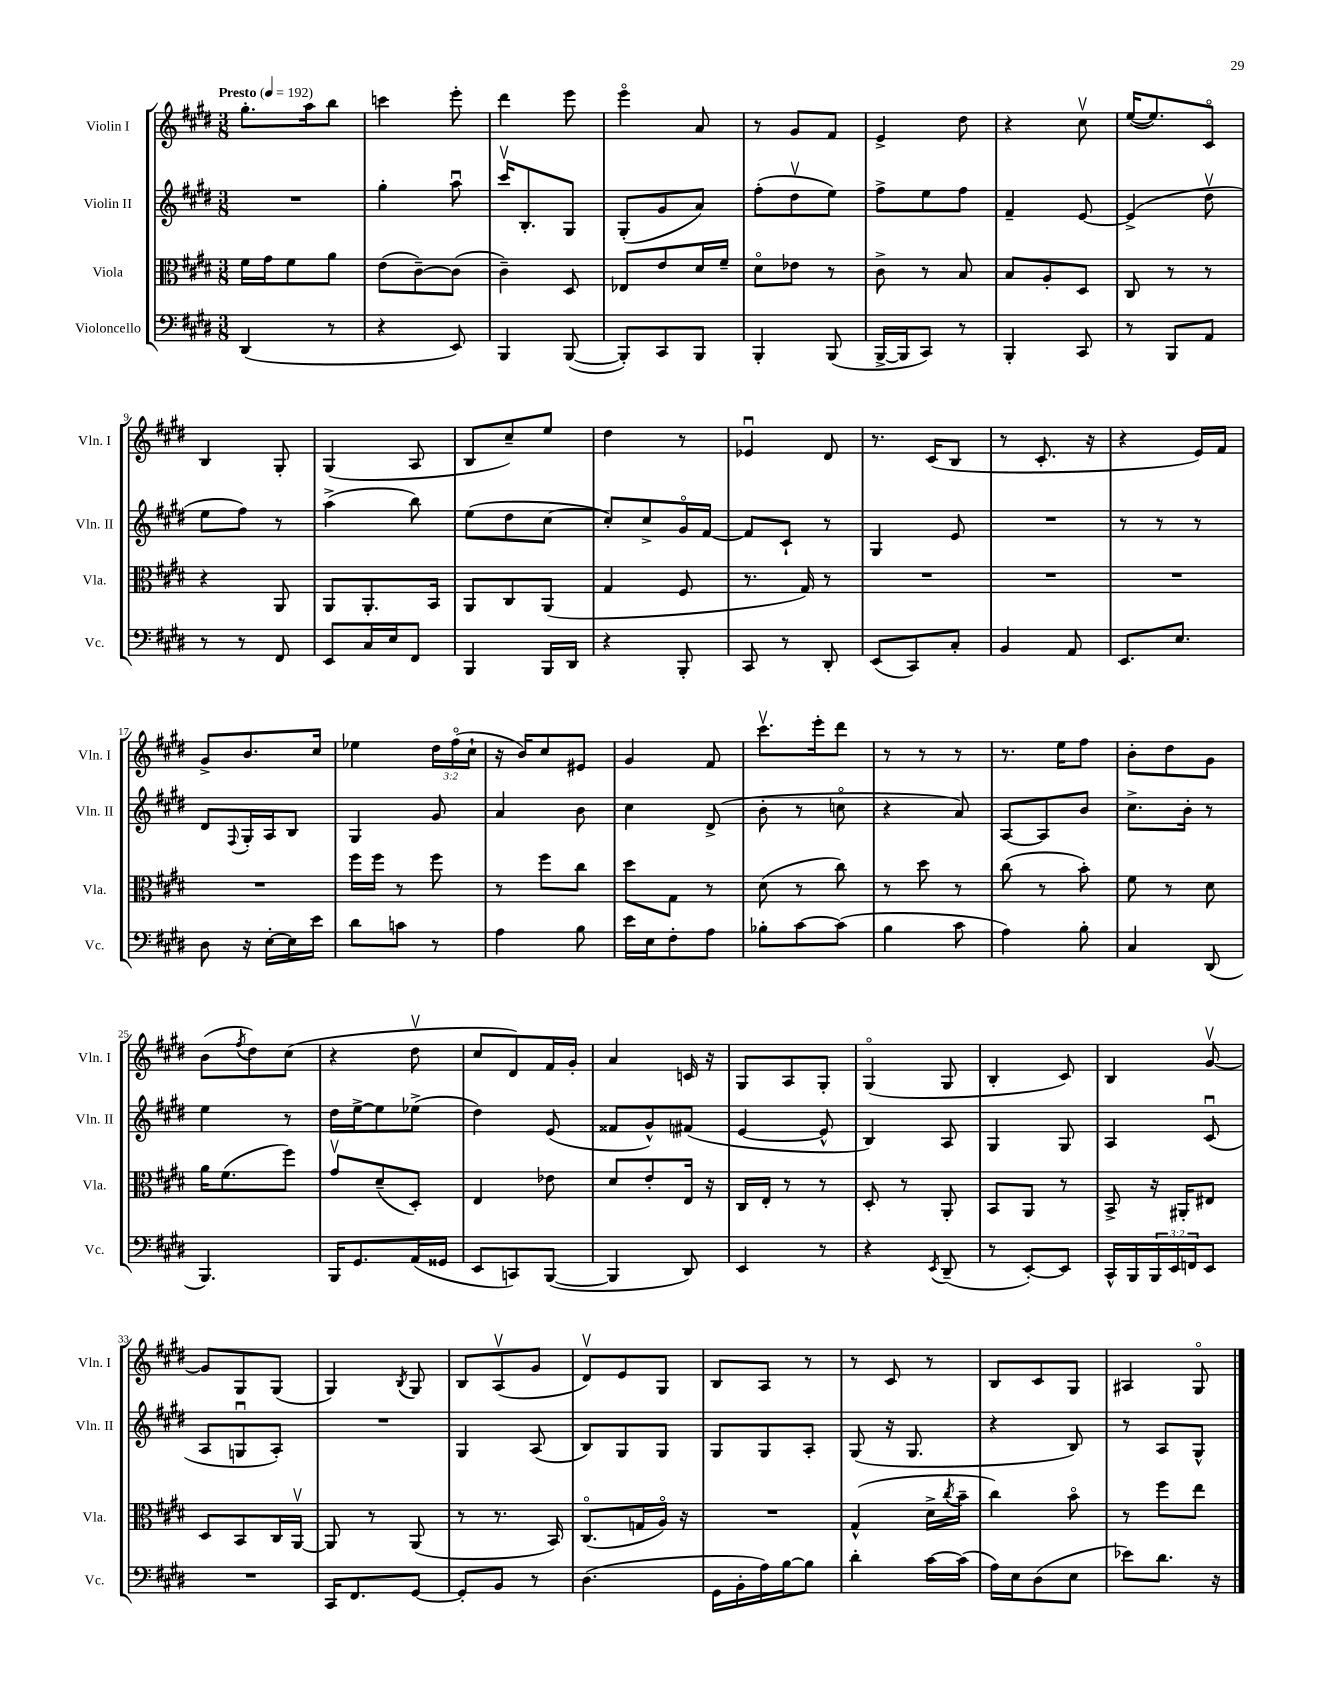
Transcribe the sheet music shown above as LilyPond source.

<<
\new StaffGroup <<
\new Staff = "s0" \with { instrumentName = "Violin I" shortInstrumentName = "Vln. I" } {
    \clef treble \key e \major \numericTimeSignature \time 3/8 \override Staff.TupletNumber.text = #tuplet-number::calc-fraction-text \tempo "Presto" 4 = 192
    gis''8.-. a''16 b''8 |
    c'''4 e'''8-. |
    dis'''4 e'''8 |
    e'''4\flageolet a'8 |
    r8 gis'8 fis'8 |
    e'4-> dis''8 |
    r4 cis''8\upbow |
    e''16~( e''8.) cis'8\flageolet |
    b4 gis8-. |
    gis4( a8 |
    b8 cis''8--) e''8 |
    dis''4 r8 |
    ees'4\downbow dis'8 |
    r8. cis'16( b8 |
    r8 cis'8.-. r16 |
    r4 e'16) fis'16 |
    gis'8-> b'8. cis''16 |
    ees''4 \tuplet 3/2 { dis''16 fis''16\flageolet( cis''16-! } |
    r16 b'16) cis''8 eis'8 |
    gis'4 fis'8 |
    cis'''8.\upbow e'''16-. dis'''8 |
    r8 r8 r8 |
    r8. e''16 fis''8 |
    b'8-. dis''8 gis'8 |
    b'8( \acciaccatura { fis''8 } dis''8) cis''8( |
    r4 dis''8\upbow |
    cis''8 dis'8) fis'16 gis'16-. |
    a'4 c'16 r16 |
    gis8 a8 gis8-. |
    gis4\flageolet( gis8 |
    b4-. cis'8) |
    b4 gis'8~\upbow |
    gis'8 gis8 gis8( |
    gis4) \acciaccatura { b8 } gis8 |
    b8 a8\upbow( gis'8 |
    dis'8\upbow) e'8 gis8 |
    b8 a8 r8 |
    r8 cis'8 r8 |
    b8 cis'8 gis8 |
    ais4 gis8\flageolet \bar "|." |
}
\new Staff = "s1" \with { instrumentName = "Violin II" shortInstrumentName = "Vln. II" } {
    \clef treble \key e \major \numericTimeSignature \time 3/8
    R4. |
    gis''4-. a''8\downbow |
    cis'''16\upbow b8.-. gis8 |
    gis8-.( gis'8 a'8) |
    fis''8-.( dis''8\upbow e''8) |
    fis''8-> e''8 fis''8 |
    fis'4-- e'8~ |
    e'4->( dis''8\upbow |
    e''8 fis''8) r8 |
    a''4->( b''8) |
    e''8( dis''8 cis''8~ |
    cis''8-.) cis''8-> gis'16\flageolet fis'16~ |
    fis'8 cis'8-! r8 |
    gis4 e'8 |
    R4. |
    r8 r8 r8 |
    dis'8 \appoggiatura { fis8 } gis16-. a16 b8 |
    gis4 gis'8 |
    a'4 b'8 |
    cis''4 dis'8->( |
    b'8-. r8 c''8\flageolet |
    r4 a'8) |
    a8~ a8 b'8 |
    cis''8.-> b'16-. r8 |
    e''4 r8 |
    dis''16 e''16~-> e''8 ees''8->( |
    dis''4) e'8( |
    fisis'8 gis'8-^) fis'8( |
    e'4~ e'8-^ |
    b4) a8 |
    gis4 gis8 |
    a4 cis'8\downbow( |
    a8 g8\downbow a8-.) |
    R4. |
    gis4 a8( |
    b8) gis8 gis8 |
    gis8 gis8 a8-. |
    gis8( r16 gis8. |
    r4 b8) |
    r8 a8 gis8-^ \bar "|." |
}
\new Staff = "s2" \with { instrumentName = "Viola" shortInstrumentName = "Vla." } {
    \clef alto \key e \major \numericTimeSignature \time 3/8
    fis'16 gis'16 fis'8 a'8 |
    e'8( cis'8~--) cis'8( |
    cis'4--) dis8 |
    ees8 e'8 dis'16 fis'16-- |
    dis'8\flageolet ees'8 r8 |
    cis'8-> r8 b8 |
    b8 a8-. dis8 |
    cis8 r8 r8 |
    r4 a,8 |
    a,8 a,8.-. b,16 |
    a,8 cis8 a,8( |
    gis4 fis8 |
    r8. gis16) r8 |
    R4. |
    R4. |
    R4. |
    R4. |
    fis''16 fis''16 r8 fis''8 |
    r8 fis''8 cis''8 |
    dis''8 gis8 r8 |
    dis'8( r8 cis''8) |
    r8 dis''8 r8 |
    cis''8( r8 b'8-.) |
    fis'8 r8 dis'8 |
    a'16 fis'8.( fis''8) |
    gis'8\upbow dis'8--( dis8-.) |
    e4 ees'8 |
    dis'8 e'8-. e16 r16 |
    cis16 e16-. r8 r8 |
    dis8-. r8 a,8-. |
    b,8 a,8 r8 |
    b,8-> r16 ais,16-. eis8 |
    dis8 b,8 cis16 a,16~\upbow |
    a,8 r8 a,8( |
    r8 r8. b,16) |
    cis8.\flageolet( g16 a16\flageolet) r16 |
    R4. |
    gis4-^( dis'16-> \acciaccatura { cis''8 } b'16-- |
    cis''4) b'8\flageolet |
    r8 fis''8 e''8 \bar "|." |
}
\new Staff = "s3" \with { instrumentName = "Violoncello" shortInstrumentName = "Vc." } {
    \clef bass \key e \major \numericTimeSignature \time 3/8 \override Staff.TupletNumber.text = #tuplet-number::calc-fraction-text
    dis,4( r8 |
    r4 e,8) |
    b,,4 b,,8~( |
    b,,8-.) cis,8 b,,8 |
    b,,4-. b,,8( |
    b,,16~-> b,,16 cis,8) r8 |
    b,,4-. cis,8 |
    r8 b,,8 a,8 |
    r8 r8 fis,8 |
    e,8 cis16 e16 fis,8 |
    b,,4 b,,16 dis,16 |
    r4 b,,8-. |
    cis,8 r8 dis,8-. |
    e,8( cis,8) cis8-. |
    b,4 a,8 |
    e,8. e8. |
    dis8 r16 e16~-. e16 e'16 |
    dis'8 c'8 r8 |
    a4 b8 |
    e'16 e16 fis8-. a8 |
    bes8-. cis'8~ cis'8( |
    b4 cis'8 |
    a4) b8-. |
    cis4 dis,8( |
    b,,4.) |
    b,,16 gis,8. a,16( gisis,16 |
    e,8 c,8) b,,8~( |
    b,,4 dis,8) |
    e,4 r8 |
    r4 \acciaccatura { e,8 } dis,8--( |
    r8 e,8~-.) e,8 |
    cis,16-^ b,,16 \tuplet 3/2 { b,,16 e,16 f,16 } e,8 |
    R4. |
    cis,16 fis,8. gis,8~ |
    gis,8-. b,8 r8 |
    dis4.( |
    gis,16 b,16-. a16) b16~ b8 |
    dis'4-. cis'16~ cis'16( |
    a16) e16 dis8( e8 |
    ees'8) dis'8. r16 \bar "|." |
}
>>
>>
